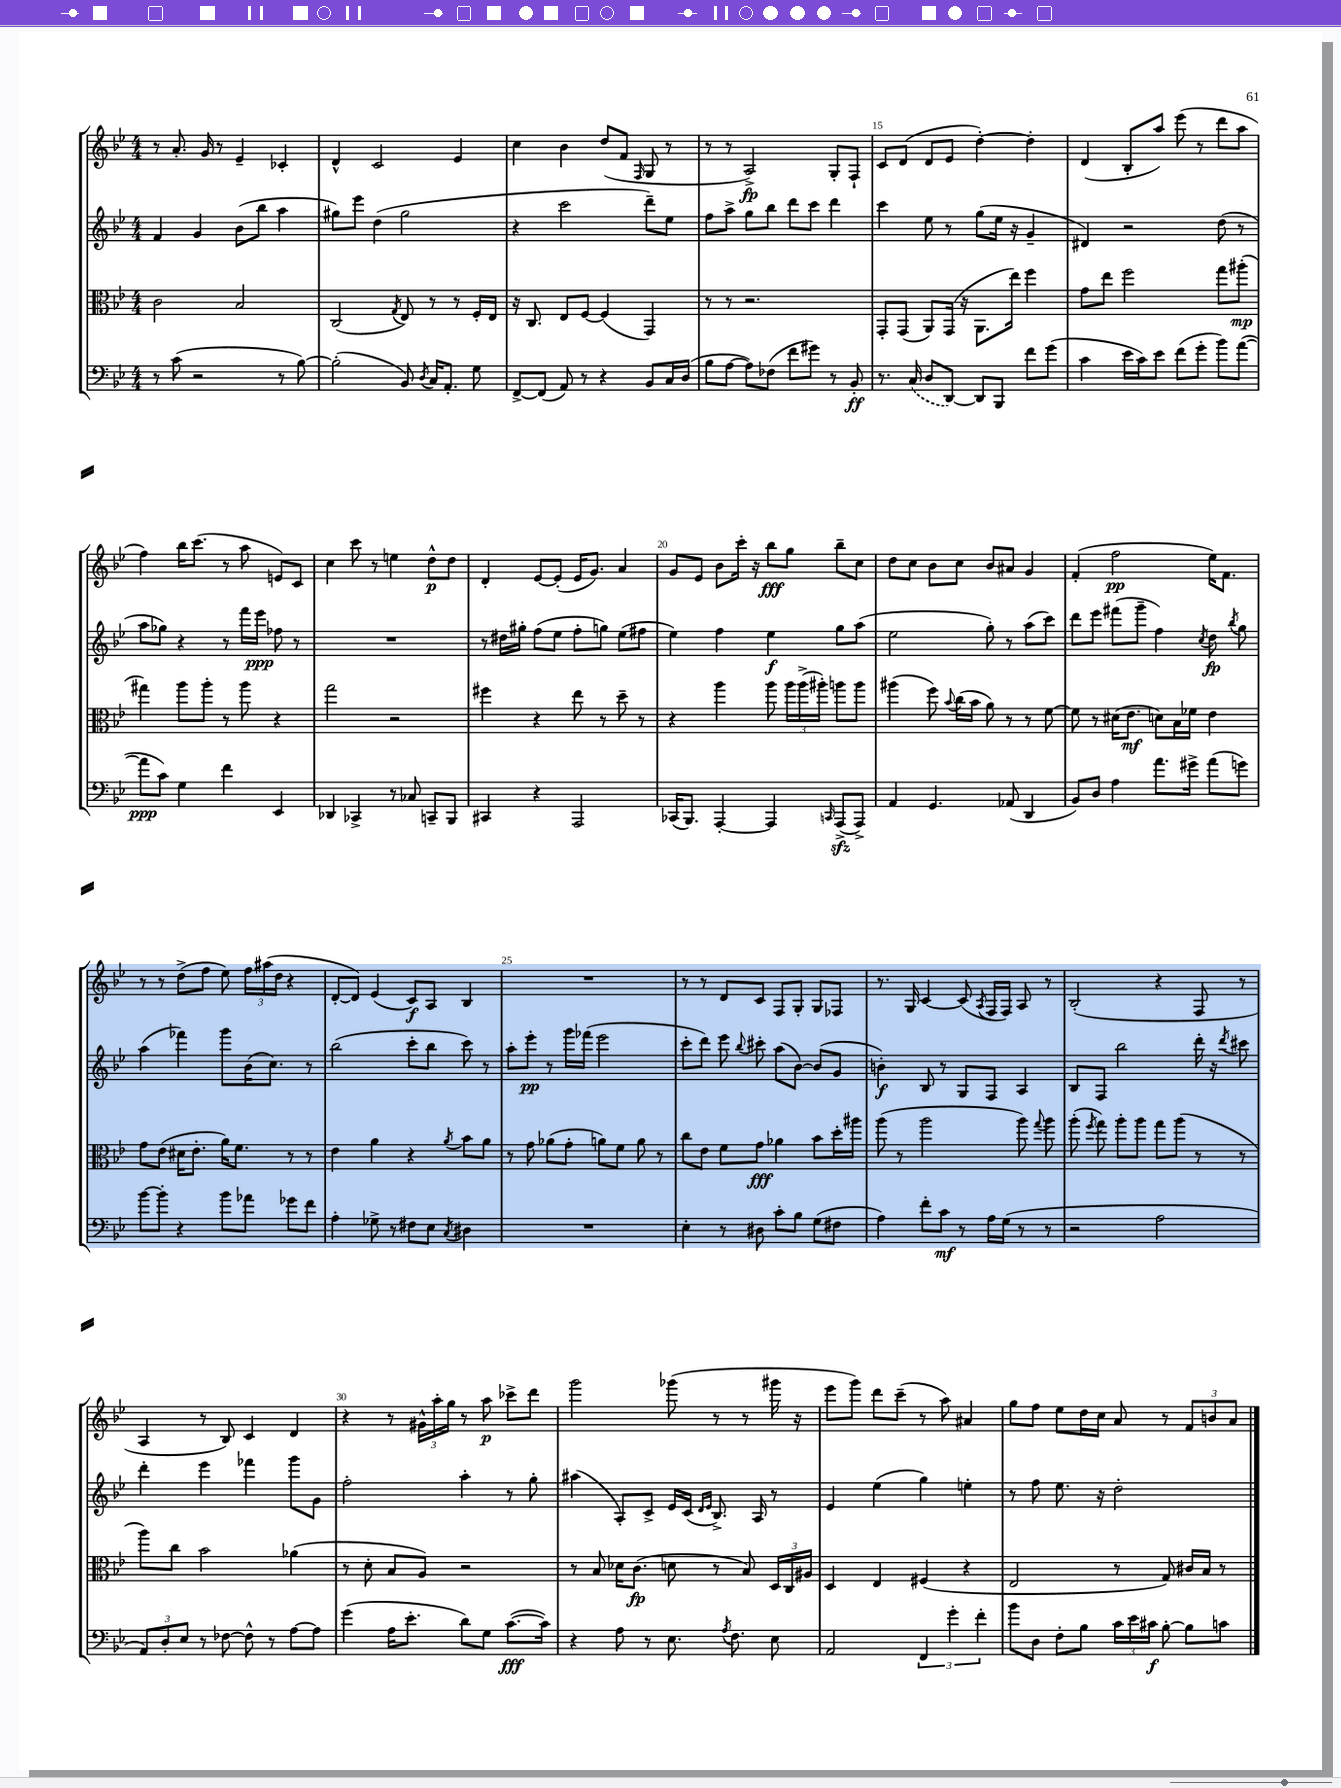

**kern	**kern	**kern	**kern
*staff4	*staff3	*staff2	*staff1
*clefF4	*clefC3	*clefG2	*clefG2
*k[b-e-]	*k[b-e-]	*k[b-e-]	*k[b-e-]
*M4/4	*M4/4	*M4/4	*M4/4
8r	2c\	4f/	8r
(8c\	.	.	8.a'/
2r	.	4g/	.
.	.	.	16g/
.	.	.	8r
.	2B-/	(8b-\L	4e-~/
.	.	8bb-\J	.
8r	.	4aa\	4c-'/
[8B-\)	.	.	.
=	=	=	=
(2B-'\]	(2C/	8gg#\L)	4d^^/
.	.	8eee-\J	.
.	.	(4dd\	2c/
.	8qG/	.	.
8BB-/)	8E-/)	2gg#\	.
8qD/	.	.	.
16C/LK	8r	.	.
8.AA'/J	.	.	.
.	8r	.	4e-/
8G\	16F'/LL	.	.
.	16E-/JJ	.	.
=	=	=	=
[8FF^/L	16r	4r	4cc\
.	8.C/	.	.
(8FF/]J	.	.	.
8AA/)	8E-/L	2ccc\	4b-\
8r	[8F/J	.	.
4r	(4F/]	.	(8dd/L
.	.	.	8f/J
.	.	.	16qqF/
8BB-/L	4GG/)	8ddd~\L)	8G/
16C/L	.	8ee-\J	8r
(16D/JJ	.	.	.
=	=	=	=
8B-\L	8r	8ff\L	8r
[8A\J	8r	8aa^\J	8r
8A\]L)	2.r	8gg\L	2A^/)
(8F-\J	.	8bb-\J	.
8f\L	.	8ddd\L	.
8g#\J)	.	8ccc\J	.
8r	.	4ddd\	8G'/L
8BB-'/	.	.	8F`/J
=	=	=	=
8.r	8GG'/L	4ccc\	8c/L
.	(8GG/J	.	(8d/J
(16C/	.	.	.
8D/L	8AA/L)	8ee-\	8d/L
[8DD/J)	(16GG/Jk	8r	8e-/J
.	16r	.	.
8DD/]L	8.AA\L	(8gg\L	[4dd'\)
8BBB-/J	.	16ee-\Jk	.
.	16ee-\Jk)	16r	.
8f\L	4ff\	4g~/	4dd'\]
(8g\J	.	.	.
=	=	=	=
4c\	8g\L	4d#/)	(4d/
.	8ee-\J	.	.
16e-\LL	2ff\	2r	8B-'/L
16c\J)	.	.	.
8e-\J	.	.	8aa/J)
(8f\L	.	.	(8eee-\
8g'\J	.	.	8r
8b-\L)	8gg\L	(8dd\	8ddd\L
([8a\J	(8aa#'\J	8r	8aa\J
=	=	=	=
8a\]L	4gg#\)	8aa\L	4ff\)
8c\J)	.	8gg-\J)	.
4G\	8aa\L	4r	16bb-\LK
.	.	.	(8.ccc\J
.	8aa'\J	.	.
4f\	8r	8r	8r
.	8aa\	16fff\LL	8aa\
.	.	16eee-\JJ	.
4EE-/	4r	8ff-\	8e/L)
.	.	8r	8c/J
=	=	=	=
4DD-/	2gg\	1r	4cc\
4CC-^/	.	.	8ccc\
.	.	.	8r
8r	2r	.	4ee\
8C-/	.	.	.
8CC~/L	.	.	8dd^^\L
8BBB-/J	.	.	8dd\J
=	=	=	=
4CC#/	4ff#\	8r	4d'/
.	.	16dd#\LL	.
.	.	16gg#'\JJ	.
4r	4r	(8ff\L	[8e-/L
.	.	8ee-\J	(8e-'/]J
2AAA/	8ee-\	8ff'\L	16e-/LK
.	.	.	8.g/J)
.	8r	8gg\J)	.
.	8dd~\	(8ee-\L	4a/
.	8r	8ff#\J	.
=	=	=	=
(16CC-/LK	4r	4ee-\)	8g/L
8.BBB-/J)	.	.	.
.	.	.	8e-/J
[4AAA'/	4aa\	4ff\	8b-\L
.	.	.	16ccc'\Jk
.	.	.	16r
4AAA/]	8aa\	4ee-\	8bb-\L
.	24aa\LL	.	8gg\J
.	(24aa^\	.	.
.	24aa#'\JJ)	.	.
16qqCC/	.	.	.
(8AAA^/L	8aa\L	8gg\L	8bb-~\L
8AAA^/J)	8aa\J	(8aa\J	8cc\J
=	=	=	=
4AA/	(4aa#\	2ee-\	8dd\L
.	.	.	8cc\J
4.GG/	8ff\)	.	8b-\L
.	8qqb-/	.	.
.	(16cc\LL	.	8cc\J
.	16b-\JJ	.	.
.	8a\)	8gg'\)	8b-/L
(8AA-/	8r	8r	8a#/J
4DD/	8r	(8aa\L	4g/
.	[8f\	8ccc\J)	.
=	=	=	=
8BB-/L)	8f\]	8ddd\L	(4f'/
8D/J	8r	8eee-\J	.
4A\	(16d#\LK	(8fff#\L	2ff\
.	8.e-\J	.	.
.	.	8ggg~\J	.
8.a\L	8d\L)	4ff\)	.
.	16B-\L	.	.
16g#^\Jk	16f-\JJ	.	.
.	.	8qcc/	.
(8a\L	4e-\	8dd\	16ee-\LK)
.	.	.	8.f\J
.	.	8qbb-/	.
8g\J)	.	8gg\	.
=	=	=	=
[8b-\L	8g\L	(4aa\	8r
8b-'\]J	(8e-\J	.	8r
4r	16d#\LK	4fff-\)	(8dd^\L
.	8.e-'\J	.	.
.	.	.	8ff\J
8b-\L	16a\LK)	8ggg\L	8ee-\)
.	8.f\J	.	.
8a-\J	.	(16b-\K	24ff\LL
.	.	.	(24aa#\
.	.	8.cc\J)	.
.	.	.	24dd\JJ
8g-\L	8r	.	4r
8f\J	8r	8r	.
=	=	=	=
4A'\	4e-\	(2bb-\	[8d'/L
.	.	.	8d/]J)
8G-^\	4a\	.	(4e-/
8r	.	.	.
8F#\L	4r	8ccc'\L	8c/L)
8E-\J	.	8bb-\J	8A/J
8qC/	8qa/	.	.
4D#\	8b-\L	8ccc\)	4B-/
.	8a\J	8r	.
=	=	=	=
1r	8r	8aa'\L	1r
.	8g\	8eee-'\J	.
.	(8a-\L	8r	.
.	8g'\J	16ggg\LL	.
.	.	(16fff-\JJ	.
.	8a\L)	2eee-\	.
.	8f\J	.	.
.	8a\	.	.
.	8r	.	.
=	=	=	=
4E-'\	8cc\L	8ccc'\L	8r
.	8e-\J	8ddd\J)	8r
8r	8f\L	8eee-\	8d/L
.	.	8qqbb-/	.
8D#\	8g\J	8ccc#'\	8c/J
8c'\L	4a-\	(8aa\L	8F/L
8B-\J	.	[8b-\J)	8G'/J
(8G\L	8b-\L	(8b-/]L	8G/L
8F#\J	16dd'\L	8g/J	8F-/J
.	16aa#\JJ	.	.
=	=	=	=
4A\)	(8aa\	4b'\)	8.r
.	8r	.	.
.	.	.	16G/
8f'\L	2aa\	8B-/	[4c/
8c\J	.	8r	.
8r	.	8G/L	(8c/]
.	.	.	8qA/
16A\LL	.	8F/J	16F/LL
(16G\JJ	.	.	16F/JJ)
8r	8aa\)	4A/	8A/
.	8qqgg/	.	.
8r	8aa\	.	8r
=	=	=	=
2r	(8aa'\	8B-/L	(2B-'/
.	8qff/	.	.
.	8gg\)	8F/J	.
.	8aa'\L	2bb-\	.
.	8aa\J	.	.
2A\	8gg\L	.	4r
.	(8aa\J	.	.
.	8r	16ddd'\	8F/
.	.	16r	.
.	.	8qddd/	.
.	8r	8ccc#\	8r
=	=	=	=
12AA/L)	8aa\L)	4ddd'\	4A/
12D'/	.	.	.
.	8cc\J	.	.
12E-/J	.	.	.
8r	2b-\	4eee-\	8r
[8F-\	.	.	8B-/)
8F-^^\]	.	4fff-\	4c/
8r	.	.	.
[8A\L	(4a-\	8ggg\L	4d/
8A\]J	.	8g\J	.
=	=	=	=
(4g\	8r	2ff'\	4r
.	8d'\	.	.
16A\LK	8B-/L	.	8r
8.e-'\J	.	.	.
.	8A/J)	.	24g#^^\LL
.	.	.	24aa'\
.	.	.	24gg\JJ
8d\L)	2r	4aa'\	8r
8G\J	.	.	8aa\
([8.c\L	.	8r	8ccc-^\L
.	.	8gg'\	8ddd\J
16c\]Jk)	.	.	.
=	=	=	=
4r	8r	(4aa#\	2ggg\
.	8B-/	.	.
8A\	16d-\LK	8A'/L)	.
.	(8.c\J	.	.
8r	.	8c^/J	.
8.E-\	8d\	16e-/LL	(8ggg-\
.	.	(16c/JJ	.
.	.	16qqd/LL	.
.	.	16qqe-/JJ	.
.	8r	8.B-^/)	8r
8qA/	.	.	.
8.F\	.	.	.
.	8B-/)	.	8r
.	.	16A/	.
8E-\	24D/LL	8r	16ggg#\
.	24C/	.	.
.	.	.	16r
.	24A#/JJ	.	.
=	=	=	=
2AA/	4D/	4e-/	8eee-\L
.	.	.	8ggg\J)
.	4E-/	(4ee-\	8ddd\L
.	.	.	(8ccc~\J
6FF/	(4F#/	4gg\)	8r
.	.	.	8aa\)
6g'\	.	.	.
.	4r	4ee'\	4a#/
6f'\	.	.	.
=	=	=	=
8b-\L	2E-/	8r	8gg\L
8D\J	.	8ff\	8ff\J
8F'\L	.	8.ee-\	8ee-\L
8B-\J	.	.	16dd\L
.	.	16r	16cc\JJ
24c\LL	8r	2dd'\	8a/
24e-\	.	.	.
24c#\JJ	.	.	.
[8B-'\	8G/)	.	8r
8B-\]L	16c#/LL	.	12f/L
.	16B-/JJ	.	.
.	.	.	12b/
8c\J	8r	.	.
.	.	.	12a/J
==	==	==	==
*-	*-	*-	*-
